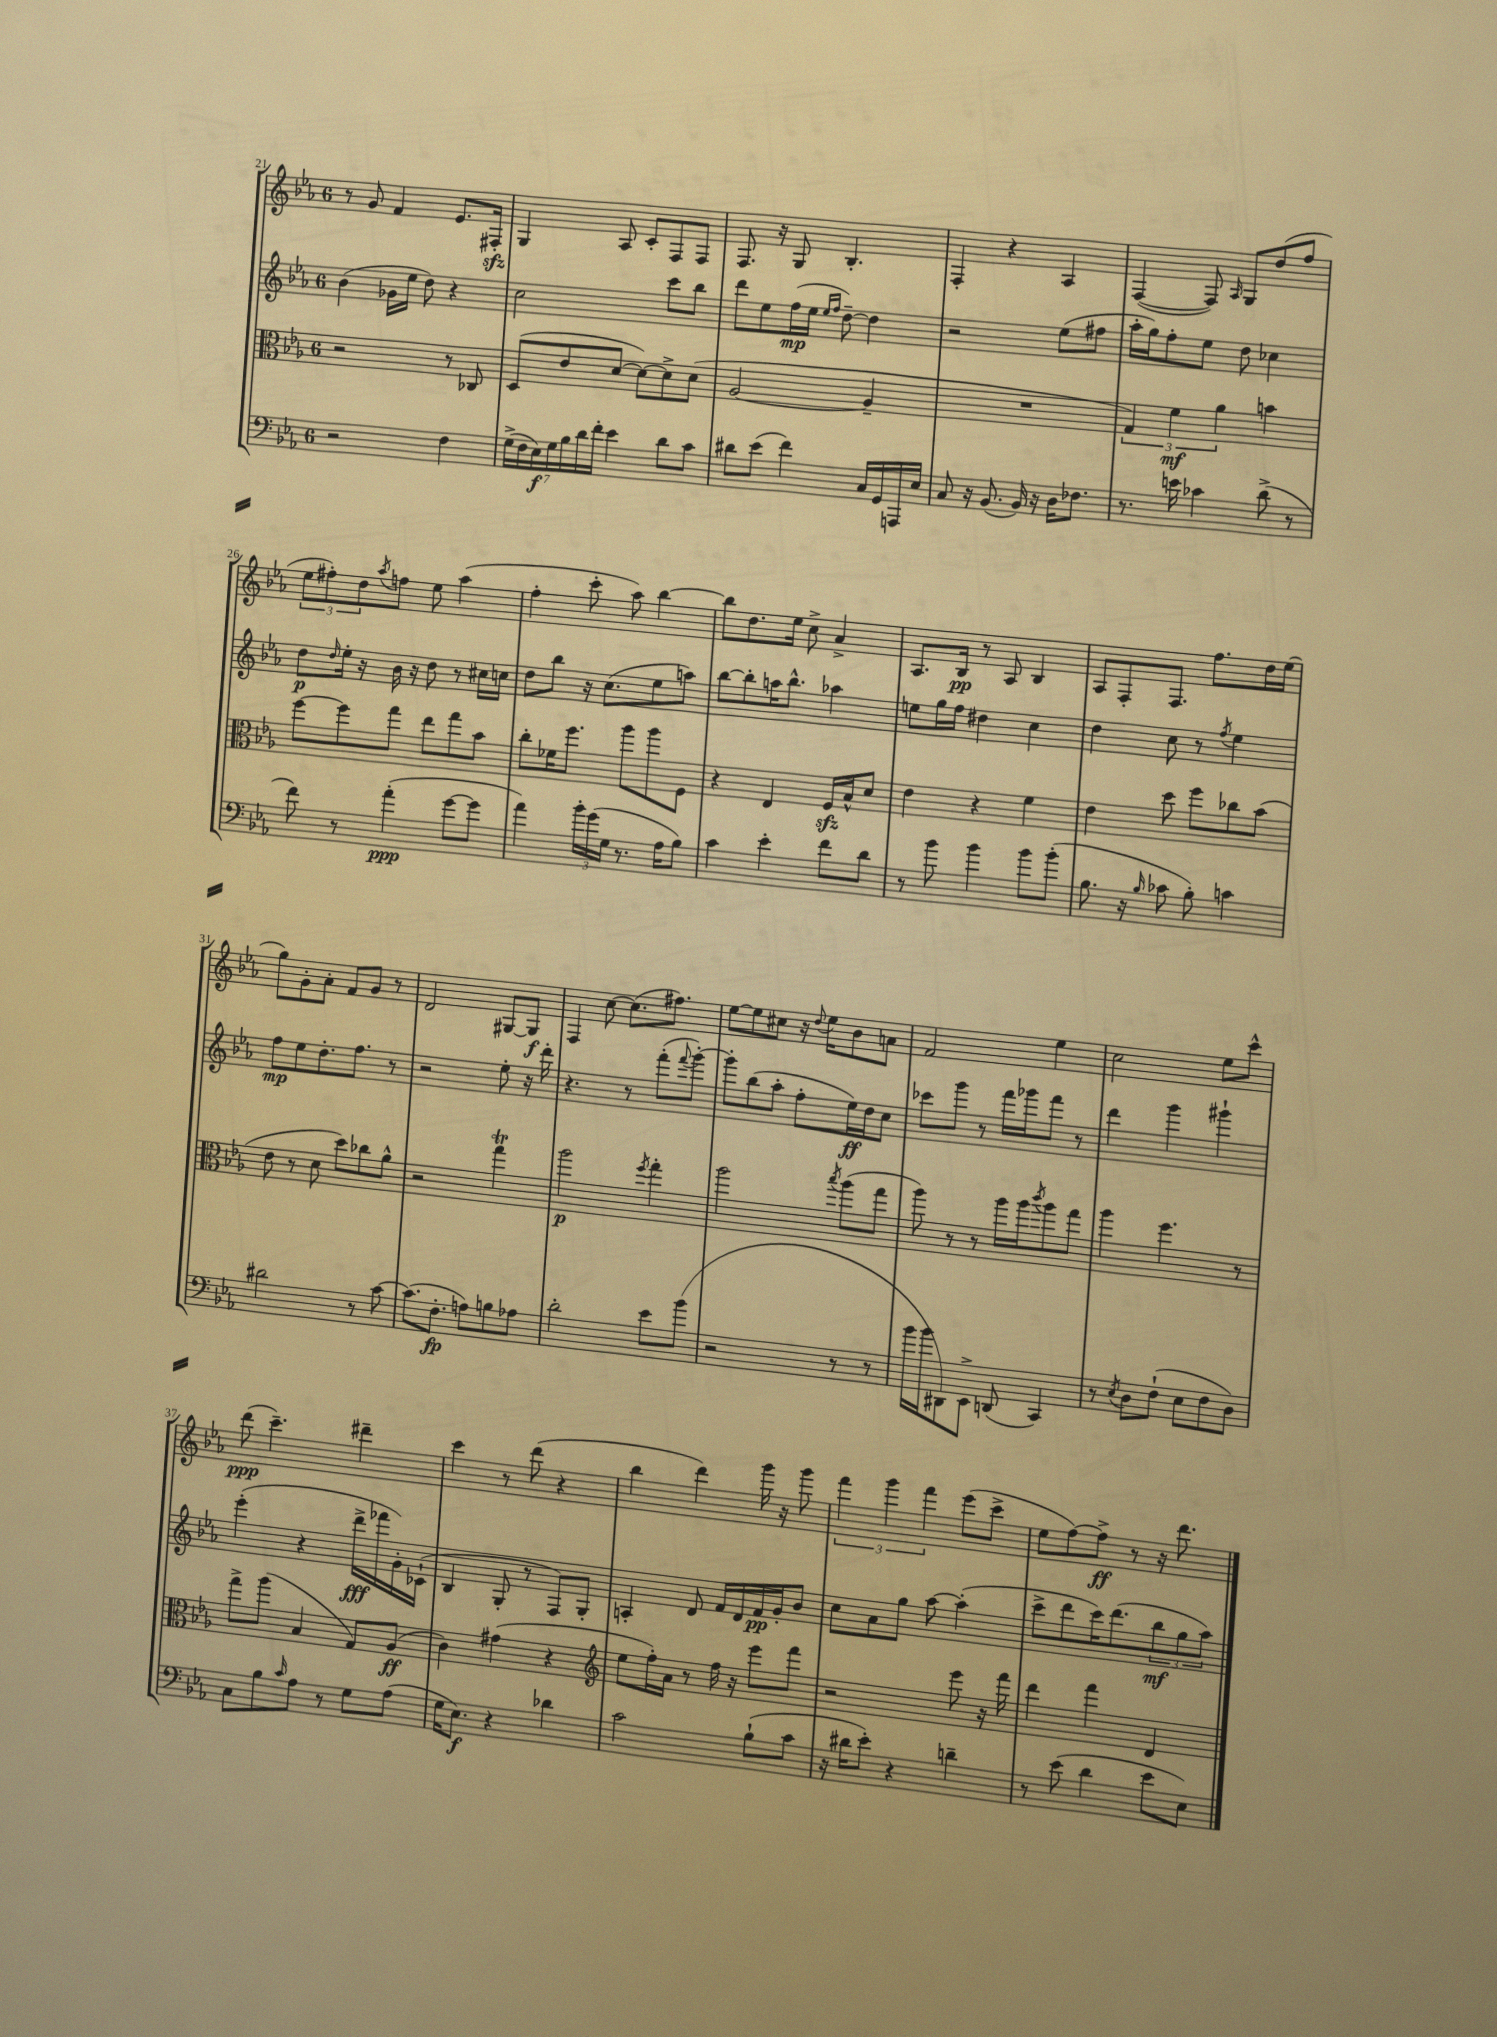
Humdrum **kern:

**kern	**kern	**kern	**kern
*staff4	*staff3	*staff2	*staff1
*clefF4	*clefC3	*clefG2	*clefG2
*k[b-e-a-]	*k[b-e-a-]	*k[b-e-a-]	*k[b-e-a-]
*M6/8	*M6/8	*M6/8	*M6/8
2r	2r	(4b-	8r
.	.	.	8g
.	.	16g-	4f
.	.	16ee-	.
.	.	8dd)	.
4F	8r	4r	8.e-
.	8C-	.	.
.	.	.	16F#'
=	=	=	=
(28G^	(8D	2cc	4G
28F	.	.	.
28E-)	.	.	.
28G	.	.	.
.	8e-	.	.
28B-	.	.	.
28d	.	.	.
28f'	.	.	.
4e-	[8d	.	8A-
.	8d_)	.	8c'
8d	8d^]	8ccc	8F
8c	(8d	8bb-	8F
=	=	=	=
8d#	[2A-	8ddd	8.F
(8e-	.	8ee-	.
.	.	.	16r
4f)	.	(16ff	8G
.	.	16ee-	.
.	.	16qqee-	.
.	.	16qqff	.
.	.	[8dd~)	4.B-'
16C	4A-~]	4dd]	.
16GG	.	.	.
16AAA	.	.	.
16E-	.	.	.
=	=	=	=
8C	2.r	2r	4F'
16r	.	.	.
(8.BB-	.	.	.
.	.	.	4r
16BB-)	.	.	.
16r	.	.	.
16D	.	(8ee-	4A-
8.F-	.	.	.
.	.	8ff#	.
=	=	=	=
8.r	6G)	16aa-'	([4F
.	.	16gg)	.
.	.	8ff'	.
.	6f	.	.
16e	.	.	.
4c-	.	8ee-	8F])
.	6a-	.	.
.	.	.	16qqA-
.	.	8dd	8G
(8d^	4b	4cc-	(8dd
8r	.	.	8ff
=	=	=	=
8f)	[8ff	8dd	12ee-
.	.	.	12ff#')
.	.	16qqdd	.
8r	8ff]	16ee-'	.
.	.	.	12dd
.	.	16r	.
.	.	.	8qaa-
(4a-'	8gg	16b-	8ff
.	.	16r	.
.	8ee-	8dd	8ee-
[8g	8gg	8r	(4aa-
8g]	8b-	16cc#	.
.	.	16cc	.
=	=	=	=
4a-)	8cc'	8dd	4ff'
.	16f-	8bb-	.
.	8.ff	.	.
24b-'	.	16r	8ccc'
(24g	.	.	.
.	.	(8.cc	.
24G	.	.	.
8.r	8aa-	.	8aa-)
.	8aa-	8ee-	[4bb-
16A-	.	.	.
8B-)	8F	8aa)	.
=	=	=	=
4c	4r	[8bb-	8bb-]
.	.	8bb-']	8.dd
4e-'	4E-	16aa	.
.	.	8.bb-^^	16ee-
.	.	.	8cc^
8f	16F	4aa-	4a-^
.	16B-^^	.	.
8d	8d	.	.
=	=	=	=
8r	4e-	8ee	8.A-
8b-	.	16gg	.
.	.	16ff	16B-
4b-	4r	4dd#	8r
.	.	.	8A-
8b-	4f	4cc	4B-
(8b-'	.	.	.
=	=	=	=
8.B-	4e-	4dd	8A-
.	.	.	8F'
16r	.	.	.
16qqB-	.	.	.
8c-	8dd	8cc	8.F
8B-')	8ff	8r	.
.	.	.	8.ff
.	.	8qff	.
4c	8cc-	4ee-	.
.	(8b-	.	16dd
.	.	.	(16ee-
=	=	=	=
2d#	8e-	8ff	8gg)
.	8r	8ee-	8g'
.	8d	8.dd'	8a-'
.	8dd)	.	8f
.	.	8.ff	.
8r	8cc-	.	8g
[8c	8a-^^	8r	8r
=	=	=	=
(8.c]	2r	2r	2d
8.F'	.	.	.
8A)	.	.	.
8B	4gg	8ee-'	[8G#
8A-	.	16r	8G#]
.	.	16ddd'	.
=	=	=	=
2d'	2aa-	4.r	4F
.	.	.	[8cc
.	.	8r	(8.cc]
.	8qff	.	.
8e-	4gg'	(8fff'	.
.	.	.	8.ff#)
.	.	8qqfff	.
(8b-	.	[8ggg')	.
=	=	=	=
2r	2aa-	8ggg']	[8ee-
.	.	(8bb-	8ee-]
.	.	8aa-'	8cc#
.	.	8ff'	16r
.	.	.	8qqdd
.	.	.	16ee-
.	8qbb-	.	.
8r	(8aa-	16ee-)	8b-
.	.	16dd	.
8r	8gg	8cc	8a
=	=	=	=
16b-	8aa-)	8ccc-	2f
16b-	.	.	.
8DD#)	8r	8ggg	.
8EE-^	8r	8r	.
(8DD	16aa-	16fff	.
.	16aa-	16ggg-	.
.	8qccc	.	.
4CC)	8aa-	8fff	4ee-
.	8gg	8r	.
=	=	=	=
8r	4aa-	4ddd	2cc
8qE-	.	.	.
8D	.	.	.
(8F`	4.ff	4ggg	.
8E-	.	.	.
8F	.	4ggg#`	8ee-
8D)	8r	.	8ccc^^
=	=	=	=
8C	8gg^	(4eee-'	(8ddd
8B-	(8aa-	.	4.ccc~)
16qqc	.	.	.
8A-	4B-	4r	.
8r	.	.	.
8G	8G)	16ddd^	4ddd#~
.	.	16fff-	.
(8A-	(8A-	16g')	.
.	.	(16c-`	.
=	=	=	=
16G	4c)	4B-	4ccc
8.E-)	.	.	.
4r	(4g#	8G'	8r
.	.	8r	(8ddd
4d-	4r	8F)	4r
.	.	8G'	.
=	=	=	=
*	*clefG2	*	*
2c	8ee-	4A'	4bb-
.	16ff')	.	.
.	16a-	.	.
.	8r	8d	4ddd)
.	16ff	16f	.
.	16r	16d	.
(8B-`	8eee-	16f	16ggg
.	.	16g'	16r
8c	8fff	8b-	8ggg
=	=	=	=
16r	2r	8cc	6fff
16d#	.	.	.
8e-')	.	8a-	.
.	.	.	6ggg
4r	.	8gg	.
.	.	.	6fff
.	.	[8aa-	.
4d~	8eee-	(4aa-']	(8eee-
.	16r	.	8ccc^
.	16fff	.	.
=	=	=	=
8r	4ddd	8ccc^	8ee-
(8e-	.	8ddd	[8ff)
4d	4fff	16ccc)	8ff^]
.	.	(8.ddd	.
.	.	.	8r
8e-	4d	12bb-	16r
.	.	.	8.ddd
.	.	12gg	.
8E-)	.	.	.
.	.	12aa-)	.
==	==	==	==
*-	*-	*-	*-
